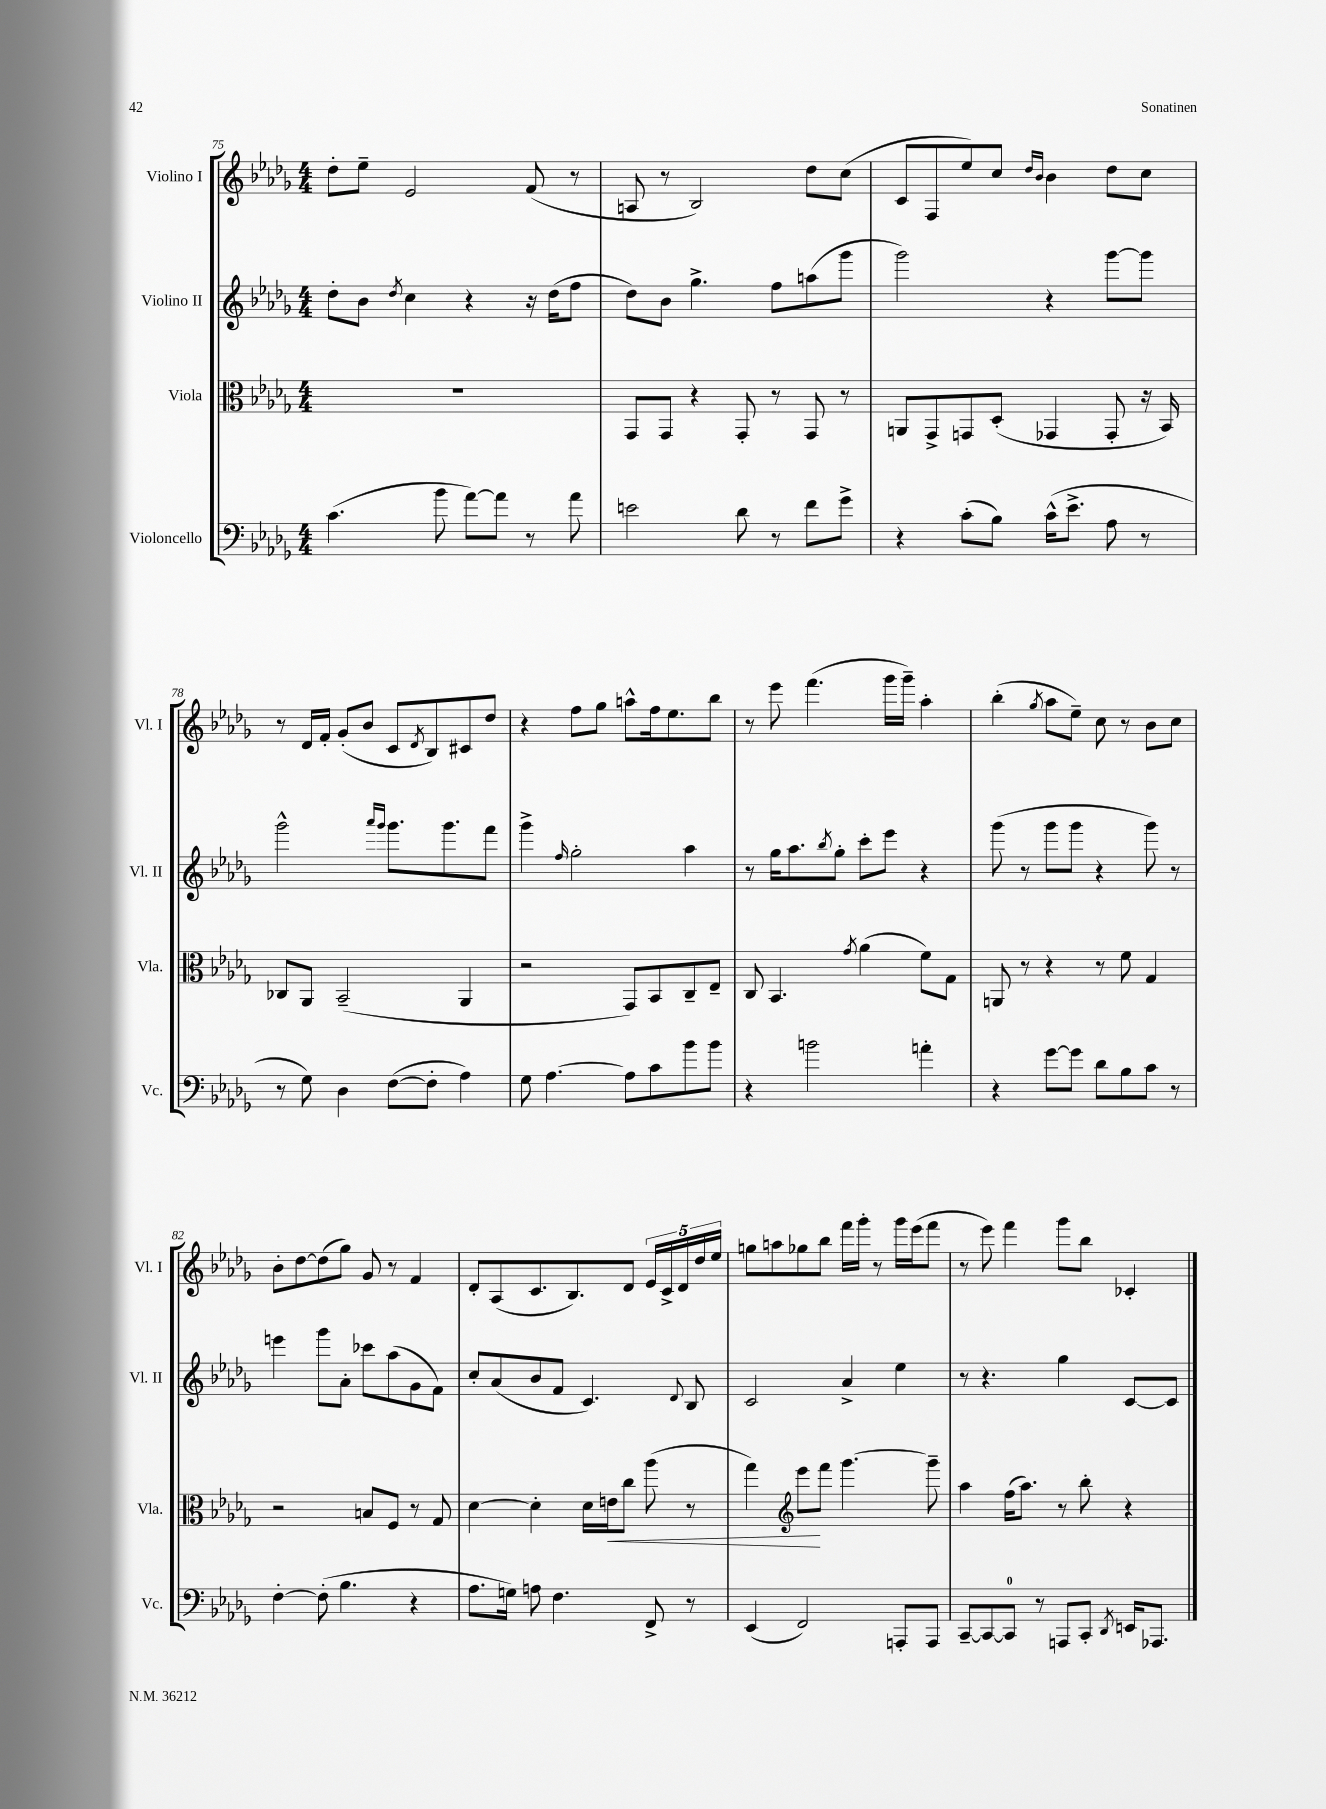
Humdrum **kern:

**kern	**kern	**kern	**kern
*staff4	*staff3	*staff2	*staff1
*clefF4	*clefC3	*clefG2	*clefG2
*k[b-e-a-d-g-]	*k[b-e-a-d-g-]	*k[b-e-a-d-g-]	*k[b-e-a-d-g-]
*M4/4	*M4/4	*M4/4	*M4/4
(4.c\	1r	8dd-'\L	8dd-'\L
.	.	8b-\J	8ee-~\J
.	.	8qdd-/	.
.	.	4cc\	2e-/
8b-\	.	.	.
[8a-\L)	.	4r	.
8a-\]J	.	.	.
8r	.	16r	(8f/
.	.	(16dd-\LK	.
8a-\	.	8ff\J	8r
=	=	=	=
2e\	8GG-/L	8dd-\L)	8A/
.	8GG-/J	8b-\J	8r
.	4r	4.gg-^\	2B-/)
8d-\	8GG-'/	.	.
8r	8r	8ff\L	.
8f\L	8GG-/	(8aa\	8dd-\L
8g-^\J	8r	8ggg-\J	(8cc\J
=	=	=	=
4r	8AA/L	2ggg-\)	8c/L
.	8GG-^/	.	8F/
(8c'\L	8GG/	.	8ee-/)
8B-\J)	(8D-'/J	.	8cc/J
.	.	.	16qqdd-/LL
.	.	.	16qqb-/JJ
(16c^^\LK	4GG-/	4r	4b-\
8.e-^\J	.	.	.
8A-\	8GG-'/	[8ggg-\L	8dd-\L
8r	16r	8ggg-\]J	8cc\J
.	16BB-/)	.	.
=	=	=	=
8r	8C-/L	2ggg-^^\	8r
8G-\)	8AA-/J	.	16d-/LL
.	.	.	16f'/JJ
4D-\	(2BB-~/	.	(8g-'/L
.	.	.	8b-/J
.	.	16qqaaa-/LL	.
.	.	16qqggg-/JJ	.
([8F\L	.	8.ggg-\L	8c/L
.	.	.	8qd-/
8F'\]J	.	.	8B-/)
.	.	8.ggg-\	.
4A-\)	4AA-/	.	8c#/
.	.	8fff\J	8dd-/J
=	=	=	=
8G-\	2r	4ggg-^\	4r
[4.A-\	.	.	.
.	.	16qqff/	.
.	.	2gg-'\	8ff\L
.	.	.	8gg-\J
8A-\]L	8GG-/L)	.	8aa^^\L
8c\	8BB-/	.	16ff\k
.	.	.	8.ee-\
8b-\	8C~/	4aa-\	.
8b-\J	8E-~/J	.	8bb-\J
=	=	=	=
4r	8C/	8r	8r
.	4.BB-/	16gg-\LK	8eee-\
.	.	8.aa-\	.
2b\	.	.	(4.fff\
.	.	8qbb-/	.
.	.	8gg-'\J	.
.	8qg-/	.	.
.	(4a-\	8ccc'\L	.
.	.	8eee-\J	16ggg-\LL
.	.	.	16ggg-~\JJ)
4a'\	8f\L)	4r	4aa-'\
.	8G-\J	.	.
=	=	=	=
4r	8AA/	(8ggg-\	(4bb-'\
.	8r	8r	.
.	.	.	8qgg-/
[8g-\L	4r	8ggg-\L	8aa-\L
8g-\]J	.	8ggg-\J	8ee-~\J)
8d-\L	8r	4r	8cc\
8B-\	8f\	.	8r
8c\J	4G-/	8ggg-\)	8b-\L
8r	.	8r	8cc\J
=	=	=	=
[4F'\	2r	4eee\	8b-'\L
.	.	.	[8dd-\
(8F'\]	.	8ggg-\L	(8dd-\]
4.B-\	.	8a-'\J	8gg-\J)
.	8B/L	8ccc-\L	8g-/
.	8F/J	(8aa-\	8r
4r	8r	8g-\	4f/
.	8G-/	8f\J)	.
=	=	=	=
8.A-\L	[4d-\	8cc'/L	8d-'/L
.	.	(8a-/	(8A-/
16G\Jk)	.	.	.
8A\	4d-'\]	8b-/	8.c/
4.F\	.	8f/J	.
.	.	.	8.B-/)
.	16d-\LL	4.c/)	.
.	16e\J	.	.
.	8cc\J	.	8d-/J
8FF^/	(8aa-\	.	20e-/LL
.	.	.	20c^/
.	.	.	20d-/
.	.	8qqd-/	.
8r	8r	8B-/	.
.	.	.	20dd-/
.	.	.	20ee-/JJ
=	=	=	=
(4EE-/	4gg-\)	2c/	8gg\L
.	.	.	8aa\
*	*clefG2	*	*
2FF/)	8eee-\L	.	8gg-\
.	8fff\J	.	8bb-\J
.	[4.ggg-\	4a-^/	16fff\LL
.	.	.	16ggg-'\JJ
.	.	.	8r
8AAA'/L	.	4ee-\	16ggg-\LL
.	.	.	(16eee-\J
8AAA/J	8ggg-~\]	.	8fff\J
=	=	=	=
[8CC~/L	4aa-\	8r	8r
8CC/_	.	4.r	8eee-\)
8CC/]J	(16ff\LK	.	4fff\
.	8.aa-\J)	.	.
8r	.	.	.
8AAA/L	8r	4gg-\	8ggg-\L
8CC'/J	8bb-'\	.	8bb-\J
8qDD-/	.	.	.
16EE/LK	4r	[8c/L	4c-'/
8.AAA-/J	.	.	.
.	.	8c/]J	.
==	==	==	==
*-	*-	*-	*-
